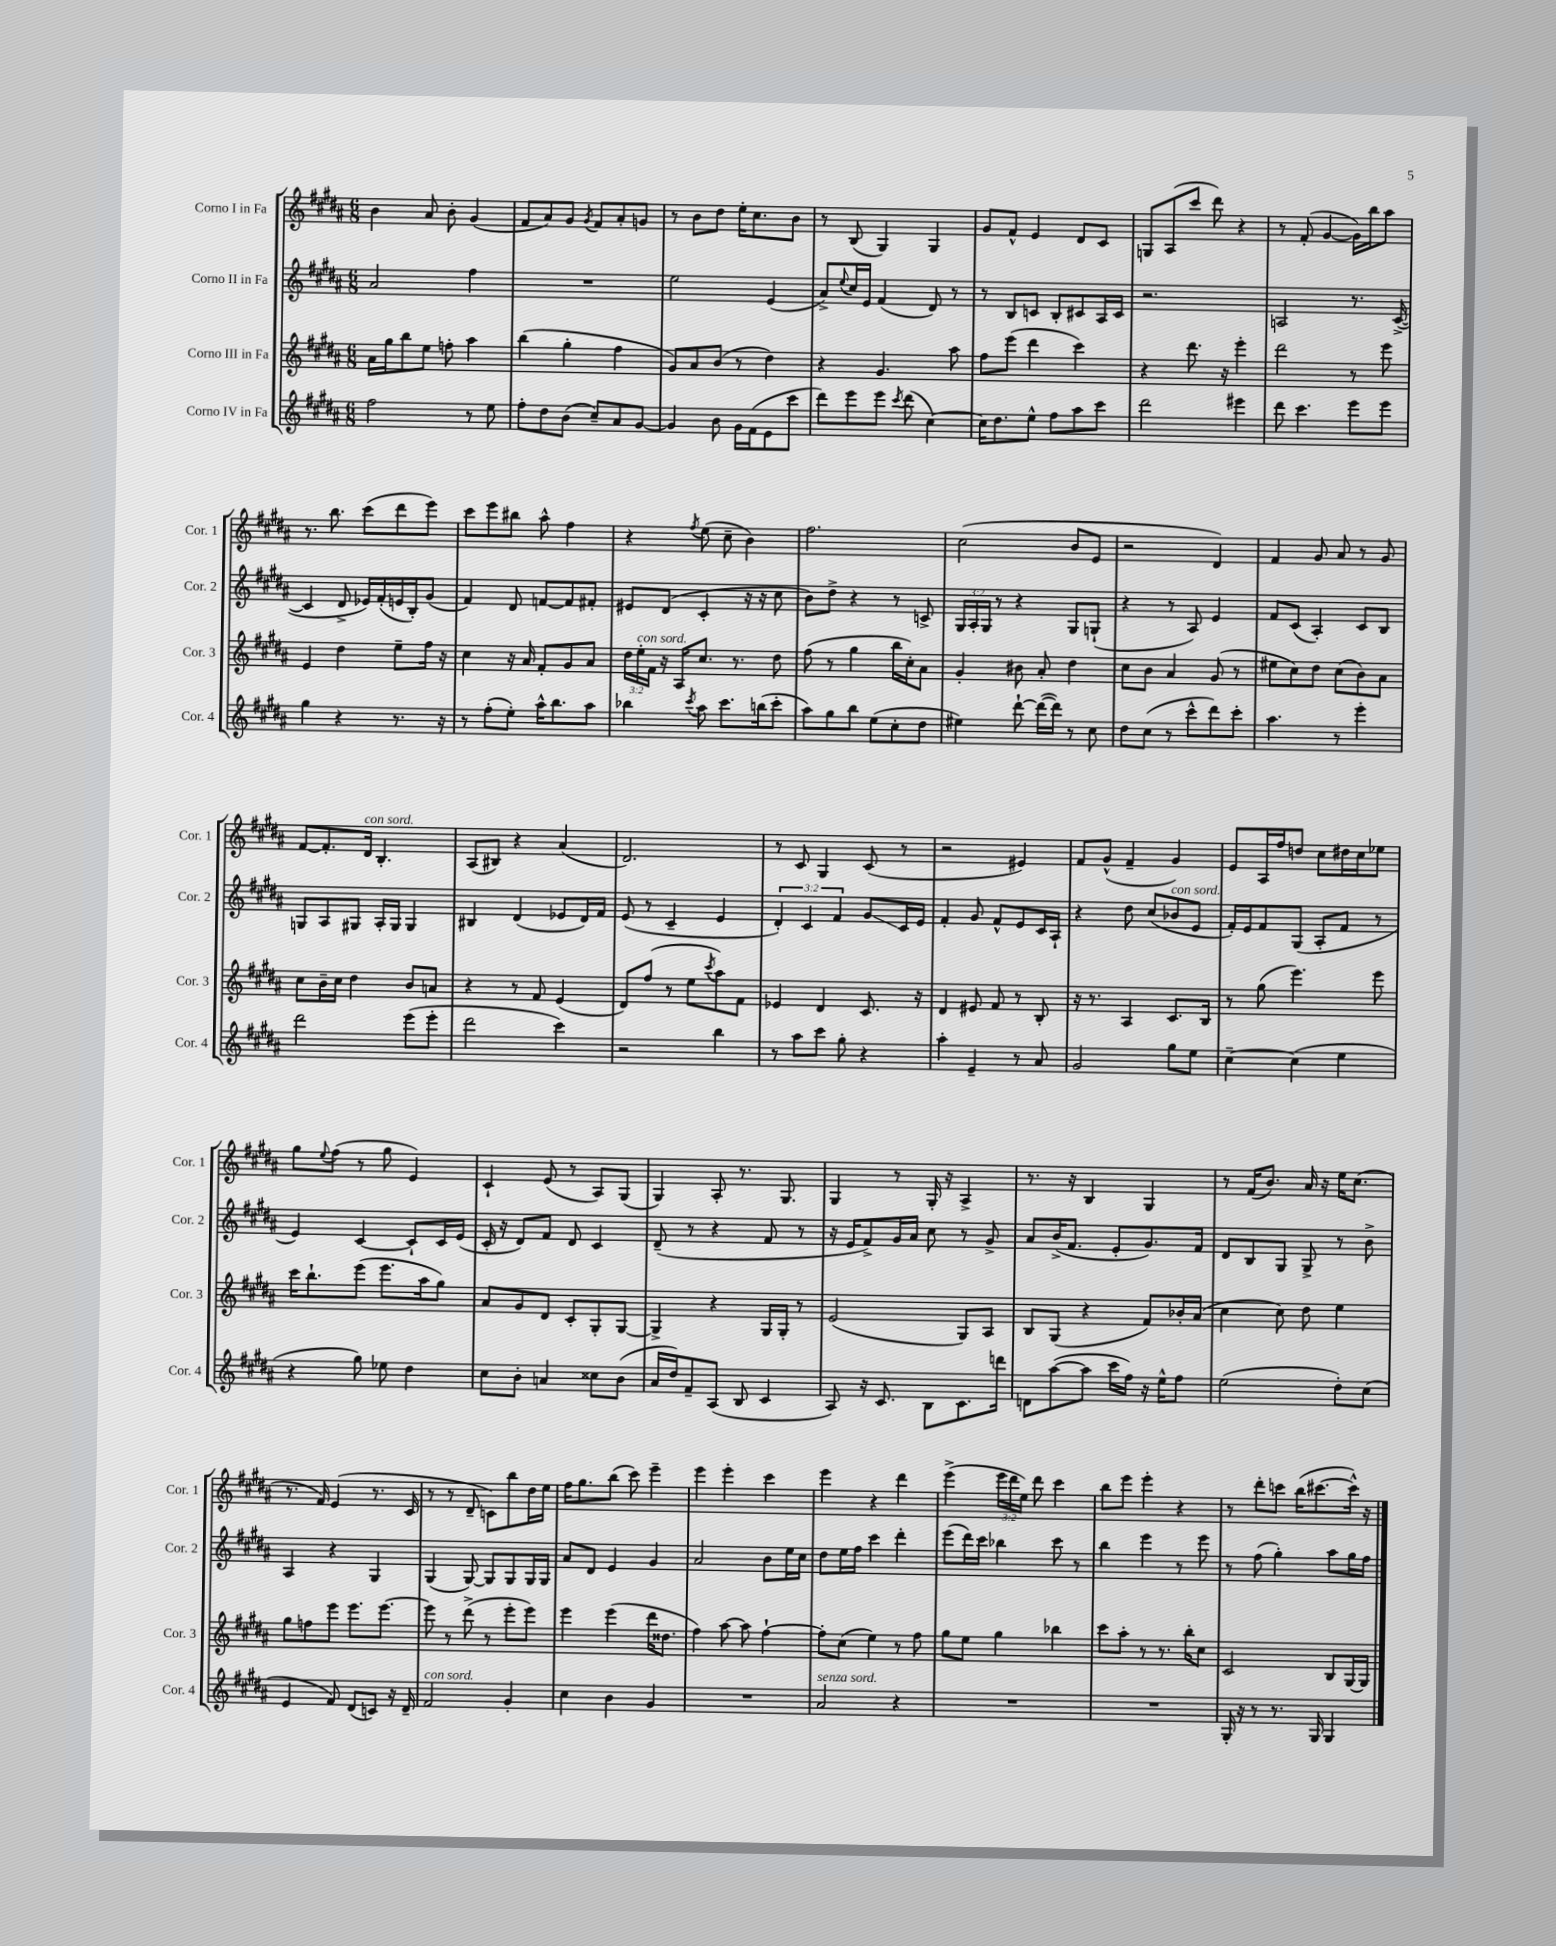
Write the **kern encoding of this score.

**kern	**kern	**kern	**kern
*staff4	*staff3	*staff2	*staff1
*clefG2	*clefG2	*clefG2	*clefG2
*k[f#c#g#d#a#]	*k[f#c#g#d#a#]	*k[f#c#g#d#a#]	*k[f#c#g#d#a#]
*M6/8	*M6/8	*M6/8	*M6/8
2ff#	16a#	2a#	4b
.	16gg#	.	.
.	8bb	.	.
.	8ee	.	8a#
.	8ff'	.	8b'
8r	4aa#	4ff#	(4g#
8ee	.	.	.
=	=	=	=
8ff#'	(4bb	2.r	8f#
8dd#	.	.	8a#)
(8b	4gg#'	.	8g#
.	.	.	8qg#
8cc#~)	.	.	8f#
8a#	4ff#	.	8a#'
[8g#	.	.	8g
=	=	=	=
4g#]	8g#)	2ee	8r
.	8a#	.	8b
8b	(8b	.	8dd#
16g#	8r	.	16ee'
(16f#	.	.	8.cc#
8e	4dd#)	(4e	.
8ccc#	.	.	8b
=	=	=	=
8ddd#)	4r	8a#^)	8r
.	.	8qqee	.
8eee	.	16cc#	(8B
.	.	16e	.
8eee	4.g#	(4f#	4G#)
8qccc#	.	.	.
(8ddd#	.	.	.
[4cc#)	.	8d#)	4G#
.	8aa#	8r	.
=	=	=	=
16cc#]	8ff#	8r	8g#
8.dd#	.	.	.
.	(8eee	8B	8f#^^
8ee^^	4ddd#	8c	4e
8ff#	.	8B'	.
8aa#	4ccc#)	8c#	8d#
8ccc#	.	16A#	8c#
.	.	16c#	.
=	=	=	=
2ddd#	4r	2.r	8G
.	.	.	(8A#
.	8.ddd#	.	8ccc#
.	.	.	8ddd#)
.	16r	.	.
4eee#	4eee'	.	4r
=	=	=	=
8ddd#	2ddd#	2A	8r
4.ccc#	.	.	(8f#'
.	.	.	[4g#
8eee	8r	8.r	16g#])
.	.	.	16bb
8eee	8eee	.	8aa#
.	.	([16c#^	.
=	=	=	=
4gg#	4e	4c#]	8.r
.	.	.	8.bb
4r	4dd#	8d#^	.
.	.	16e-)	(8ccc#
.	.	(16f#'	.
8.r	8ee~	16e	8ddd#
.	.	16B')	.
.	16ff#	(8g#	8eee)
16r	16r	.	.
=	=	=	=
8r	4cc#	4f#)	8ccc#
(8ff#'	.	.	8eee
8ee')	16r	8d#	8bb#
.	16a#	.	.
16aa#^^	8f#'	[8f	8aa#^^
8.bb	.	.	.
.	8g#	8f]	4ff#
8aa#	8a#	8f#'	.
=	=	=	=
4bb-	24dd#	8e#	4r
.	24ee'	.	.
.	24f#	.	.
.	16r	(8d#	.
.	16A#	.	.
8qccc#	.	.	8qff#
8aa#	8.cc#	4c#'	(8ee
8.ccc#	.	.	8cc#~
.	8.r	.	.
.	.	16r	4b)
(16bb	.	16r	.
8ccc#'	8dd#	8cc#	.
=	=	=	=
8aa#)	(8ff#	8b)	2.ff#
8gg#	8r	8dd#^	.
8bb	4gg#	4r	.
(8ee	.	.	.
8cc#'	16bb	8r	.
.	16cc#')	.	.
8dd#	8a#	8c^	.
=	=	=	=
4ee#)	4g#'	24G#	(2cc#
.	.	24A#'	.
.	.	24G#	.
.	.	8r	.
[8ddd#`	8b#	4r	.
(16ddd#_	8a#'	.	.
16ddd#])	.	.	.
8r	4dd#	8G#	8b
8cc#	.	(8G`	8e
=	=	=	=
8dd#	8cc#	4r	2r
(8cc#	8b	.	.
8r	4a#	8r	.
8ccc#^^	.	8A#)	.
8ddd#)	(8g#	4e	4d#)
8ccc#'	8r	.	.
=	=	=	=
4.aa#	8ee#	8f#	4f#
.	8cc#)	(8c#	.
.	8dd#	4A#')	8g#
8r	(8cc#	.	8a#
4eee'	8b)	8c#	8r
.	8a#	8B	8g#
=	=	=	=
2ddd#	8cc#	8G	[8f#
.	16b~	8A#	8.f#']
.	16cc#	.	.
.	4dd#	8G#	.
.	.	.	16d#
.	.	16A#'	4.B'
.	.	16G#	.
(8eee	8b	4G#	.
8eee'	8a	.	.
=	=	=	=
2ddd#	4r	4B#	(8A#
.	.	.	8B#)
.	8r	(4d#	4r
.	8f#	.	.
4ccc#)	(4e	8e-	(4a#
.	.	16d#)	.
.	.	16f#	.
=	=	=	=
2r	8d#)	(8e	2.d#)
.	(8ff#	8r	.
.	8r	4c#~	.
.	8ee	.	.
.	8qccc#	.	.
4bb	8aa#)	4e	.
.	8f#	.	.
=	=	=	=
8r	4e-	6d#')	8r
8aa#	.	.	8c#
.	.	6c#	.
8ccc#	4d#	.	4G#
.	.	6f#	.
8gg#'	.	.	.
4r	8.c#	8g#	(8c#
.	.	16c#	8r
.	16r	16e	.
=	=	=	=
4aa#'	4d#	4f#'	2r
4e~	8e#	8g#	.
.	8f#	8f#^^	.
8r	8r	8e	4e#)
8a#	8B'	16c#	.
.	.	16A#`	.
=	=	=	=
2g#	16r	4r	8f#
.	8.r	.	.
.	.	.	(8g#^^
.	4A#	8dd#	4f#~
.	.	(8cc#	.
8gg#	8.c#	8b-	4g#)
8ee	.	8e	.
.	16B	.	.
=	=	=	=
[4cc#~	8r	16f#')	8e
.	.	16e	.
.	(8gg#	8f#	16A#
.	.	.	16ff#
(4cc#]	4.eee)	(8G#	8dd
.	.	8A#'	8cc#
4ee	.	8f#	16dd#
.	.	.	16cc#
.	8eee	8r	8ee-
=	=	=	=
4r	16ccc#	4e)	8gg#
.	8.bb`	.	.
.	.	.	8qqee
.	.	.	(8ff#
8gg#)	(8eee	[4c#	8r
8ee-	8.eee	.	8gg#
4dd#	.	8c#`]	4e)
.	16aa#	.	.
.	8gg#)	16c#	.
.	.	(16e	.
=	=	=	=
8cc#	8a#	16c#'	4c#`
.	.	16r	.
8b'	8g#	8d#)	.
4a	8d#	8f#	(8e
.	8c#'	8d#	8r
8cc##	8G#'	4c#	8A#)
(8b	[8G#	.	(8G#
=	=	=	=
16a#	4G#^]	(8d#~	4G#)
16dd#)	.	.	.
8f#~	.	8r	.
(8A#	4r	4r	8A#'
8B	.	.	8.r
4c#	16G#	8f#	.
.	16G#'	.	8.G#
.	8r	8r	.
=	=	=	=
8A#)	(2e	16r	4G#
.	.	16e	.
16r	.	8f#^)	.
8.c#	.	.	.
.	.	16g#	8r
.	.	16a#	.
8B	.	8cc#	16G#'
.	.	.	16r
8.c#	8G#)	8r	4A#^
.	8A#	8g#^	.
16ddd	.	.	.
=	=	=	=
8d	8B	8a#	8.r
([8aa#	(8G#	(16b^	.
.	.	8.f#	16r
8aa#]	4r	.	4B
16ccc#	.	8e'	.
16ff#)	.	.	.
16r	8f#)	8.g#)	4G#
16ee^^	.	.	.
8ff#	16b-'	.	.
.	(16a#	16f#	.
=	=	=	=
(2ee	4cc#	8d#	8r
.	.	8B	(16f#
.	.	.	8.b)
.	8cc#)	8G#	.
.	8dd#	8G#^	16a#
.	.	.	16r
8dd#')	4ee	8r	16ee
.	.	.	(8.cc#
(8cc#	.	8b^	.
=	=	=	=
4e	8gg#	4A#	8.r
.	8ff	.	.
.	.	.	16f#)
8f#)	8eee	4r	(4e
(8d#	8.eee	.	.
8c)	.	4G#	8.r
.	[8.eee	.	.
16r	.	.	.
16d#~	.	.	16c#
=	=	=	=
2f#	8eee]	(4G#	8r
.	8r	.	8r
.	(8ddd#^	[8G#)	8d#~
.	8r	8G#]	8c)
4g#'	8eee'	8G#	8bb
.	8eee)	16G#	16dd#
.	.	16G#	16ee
=	=	=	=
4cc#	4eee	8a#	16ff#
.	.	.	8.gg#
.	.	8d#	.
4b	(4eee	4e	(8bb
.	.	.	8ccc#)
4g#	16ddd#	4g#	4eee~
.	8.dd##	.	.
=	=	=	=
2.r	4ff#)	2a#	4eee
.	[8aa#	.	4eee'
.	8aa#]	.	.
.	[4ff#`	8b	4ccc#
.	.	16ee	.
.	.	16cc#	.
=	=	=	=
2a#	8ff#']	8dd#	4eee
.	(8cc#	16ee	.
.	.	16ff#	.
.	4ee)	4ccc#	4r
4r	8r	4ddd#'	4ddd#
.	8ff#	.	.
=	=	=	=
2.r	8gg#	(8eee	(4eee^
.	8ee	16ddd#)	.
.	.	16ccc#	.
.	4gg#	4bb-	24eee
.	.	.	24ddd#
.	.	.	24ee)
.	.	.	8ddd#
.	4bb-	8ccc#	4ccc#
.	.	8r	.
=	=	=	=
2.r	8ccc#	4bb	8bb
.	8aa#'	.	8eee
.	8r	4eee	4eee'
.	8.r	.	.
.	.	8r	4r
.	16bb'	.	.
.	8cc#	8eee	.
=	=	=	=
16G#'	2c#	8r	8r
16r	.	.	.
8r	.	(8ff#	8ddd#'
8.r	.	4gg#')	8ccc
.	.	.	(16bb
16G#	.	.	[8.ccc#
4G#	8B	8aa#	.
.	[16G#	16gg#	16ccc#^^])
.	16G#]	16ff#	16r
==	==	==	==
*-	*-	*-	*-
